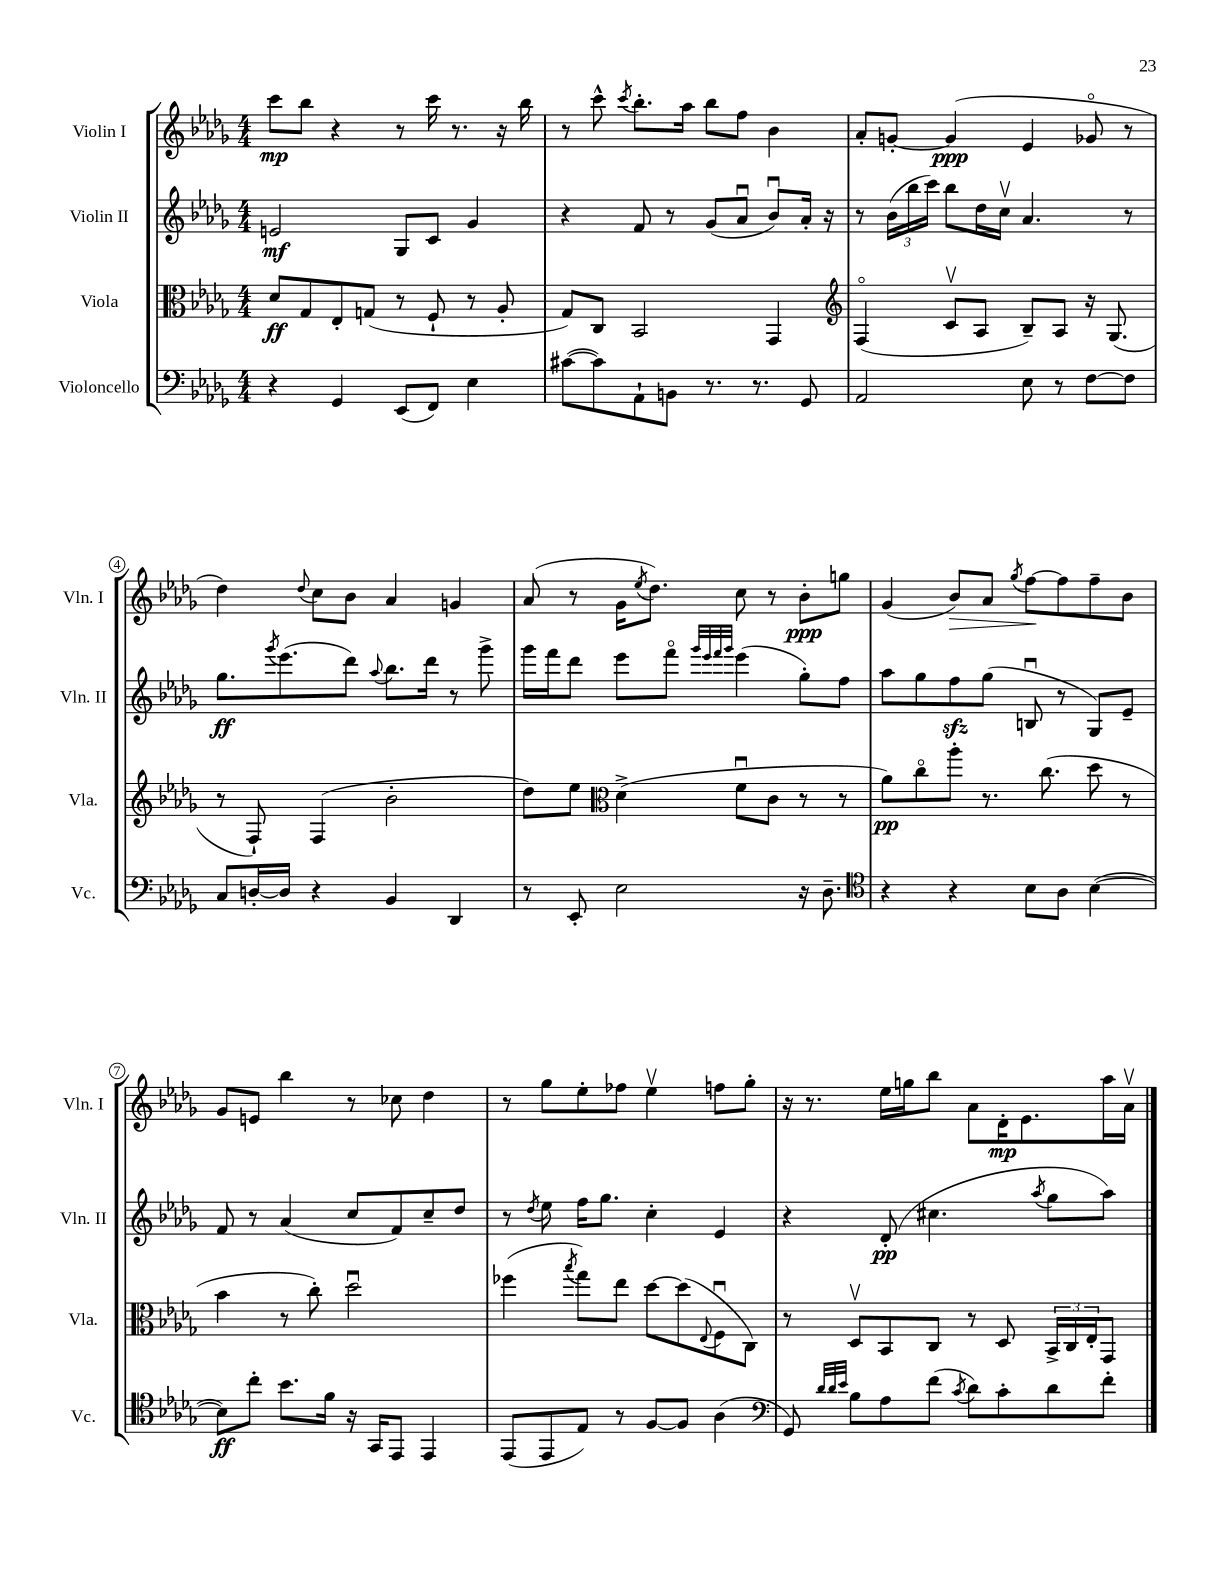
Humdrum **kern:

**kern	**kern	**kern	**kern
*staff4	*staff3	*staff2	*staff1
*clefF4	*clefC3	*clefG2	*clefG2
*k[b-e-a-d-g-]	*k[b-e-a-d-g-]	*k[b-e-a-d-g-]	*k[b-e-a-d-g-]
*M4/4	*M4/4	*M4/4	*M4/4
4r	8d-/L	2e/	8ccc\L
.	8G-/	.	8bb-\J
4GG-/	8E-'/	.	4r
.	(8G/J	.	.
(8EE-/L	8r	8G-/L	8r
8FF/J)	8F`/	8c/J	16ccc\
.	.	.	8.r
4E-\	8r	4g-/	.
.	8A-'/	.	16r
.	.	.	16bb-\
=	=	=	=
([8c#\L	8G-/L)	4r	8r
8c#\])	8C/J	.	8ccc^^\
.	.	.	8qccc/
8AA-`\	2BB-/	8f/	8.bb-'\L
8BB\J	.	8r	.
.	.	.	16aa-\Jk
8.r	.	(8g-/L	8bb-\L
.	.	8a-u/J	8ff\J
8.r	.	.	.
.	4GG-/	8b-u/L)	4b-\
8GG-/	.	16a-'/Jk	.
.	.	16r	.
=	=	=	=
*	*clefG2	*	*
2AA-/	(4Fo/	8r	8a-'/L
.	.	(24b-\LL	[8g'/J
.	.	24bb-\	.
.	.	24ccc\JJ)	.
.	8cv/L	8bb-\L	(4g/]
.	8A-/J	16dd-\L	.
.	.	16ccv\JJ	.
8E-\	8B-~/L)	4.a-/	4e-/
8r	8A-/J	.	.
[8F\L	16r	.	8g-o/
.	(8.G-/	.	.
8F\]J	.	8r	8r
=	=	=	=
8C/L	8r	8.gg-\L	4dd-\)
[16D'/L	8F`/)	.	.
.	.	8qggg-/	.
16D/]JJ	.	(8.eee-\	.
.	.	.	8qqdd-/
4r	(4F/	.	8cc\L
.	.	8ddd-\J)	8b-\J
.	.	8qqaa-/	.
4BB-/	2b-'\	8.bb-\L	4a-/
.	.	16ddd-\Jk	.
4DD-/	.	8r	4g/
.	.	8ggg-^\	.
=	=	=	=
8r	8dd-\L)	16ggg-\LL	(8a-/
.	.	16fff\J	.
8EE-'/	8ee-\J	8ddd-\J	8r
*	*clefC3	*	*
2E-\	(4d-^\	8eee-\L	16g-\LK
.	.	.	8qee-/
.	.	.	8.dd-\J)
.	.	8fffo\J	.
.	.	32qqggg-/LLL	.
.	.	32qqeee-/	.
.	.	32qqfff/	.
.	.	32qqggg-/JJJ	.
.	8fu\L	(4eee-\	8cc\
.	8c\J	.	8r
16r	8r	8gg-'\L)	8b-'\L
8.D-~\	.	.	.
.	8r	8ff\J	8gg\J
=	=	=	=
*clefC4	*	*	*
4r	8a-\L)	8aa-\L	(4g-/
.	8cco\	8gg-\	.
4r	8aa-'\J	8ff\	8b-/L)
.	8.r	(8gg-\J	8a-/J
.	.	.	8qgg-/
8B-\L	.	8Bu/	[8ff\L
.	(8.cc\	.	.
8A-\J	.	8r	8ff\]
([4B-\	8dd-\	8G-/L)	8ff~\
.	8r	8e-~/J	8b-\J
=	=	=	=
8B-\]L)	4b-\	8f/	8g-/L
8cc'\J	.	8r	8e/J
8.b-\L	8r	(4a-/	4bb-\
.	8cc'\)	.	.
16f\Jk	.	.	.
16r	2dd-u\	8cc/L	8r
16GG-/LK	.	.	.
8EE-/J	.	8f/)	8cc-\
4EE-/	.	8cc~/	4dd-\
.	.	8dd-/J	.
=	=	=	=
(8EE-/L	(4ff-\	8r	8r
.	.	8qdd-/	.
8EE-/	.	8ee-\	8gg-\L
.	8qbb-/	.	.
8E-/J)	8gg-\L)	16ff\LK	8ee-'\
.	.	8.gg-\J	.
8r	8ee-\J	.	8ff-\J
[8F/L	[8dd-\L	4cc'\	4ee-v\
8F/]J	(8dd-\]	.	.
.	8qqE-/	.	.
(4A-\	8Fu\	4e-/	8ff\L
.	8C\J)	.	8gg-'\J
=	=	=	=
*clefF4	*	*	*
8GG-/)	8r	4r	16r
.	.	.	8.r
32qqd-/LLL	.	.	.
32qqd-/	.	.	.
32qqe-/JJJ	.	.	.
8B-\L	8D-v/L	.	.
8A-\	8BB-/	(8d-'/	16ee-\LL
.	.	.	16gg\J
(8f\J	8C/J	4.cc#\	8bb-\J
8qc/	.	.	.
8d-\L)	8r	.	8a-\L
8c'\	8D-/	.	16d-'\K
.	.	.	8.e-\
.	.	8qaa-/	.
8d-\	24BB-^/LL	8gg-\L	.
.	24C/	.	.
.	24E-'/J	.	.
8f'\J	8GG-/J	8aa-\J)	16aa-\L
.	.	.	16a-v\JJ
==	==	==	==
*-	*-	*-	*-
